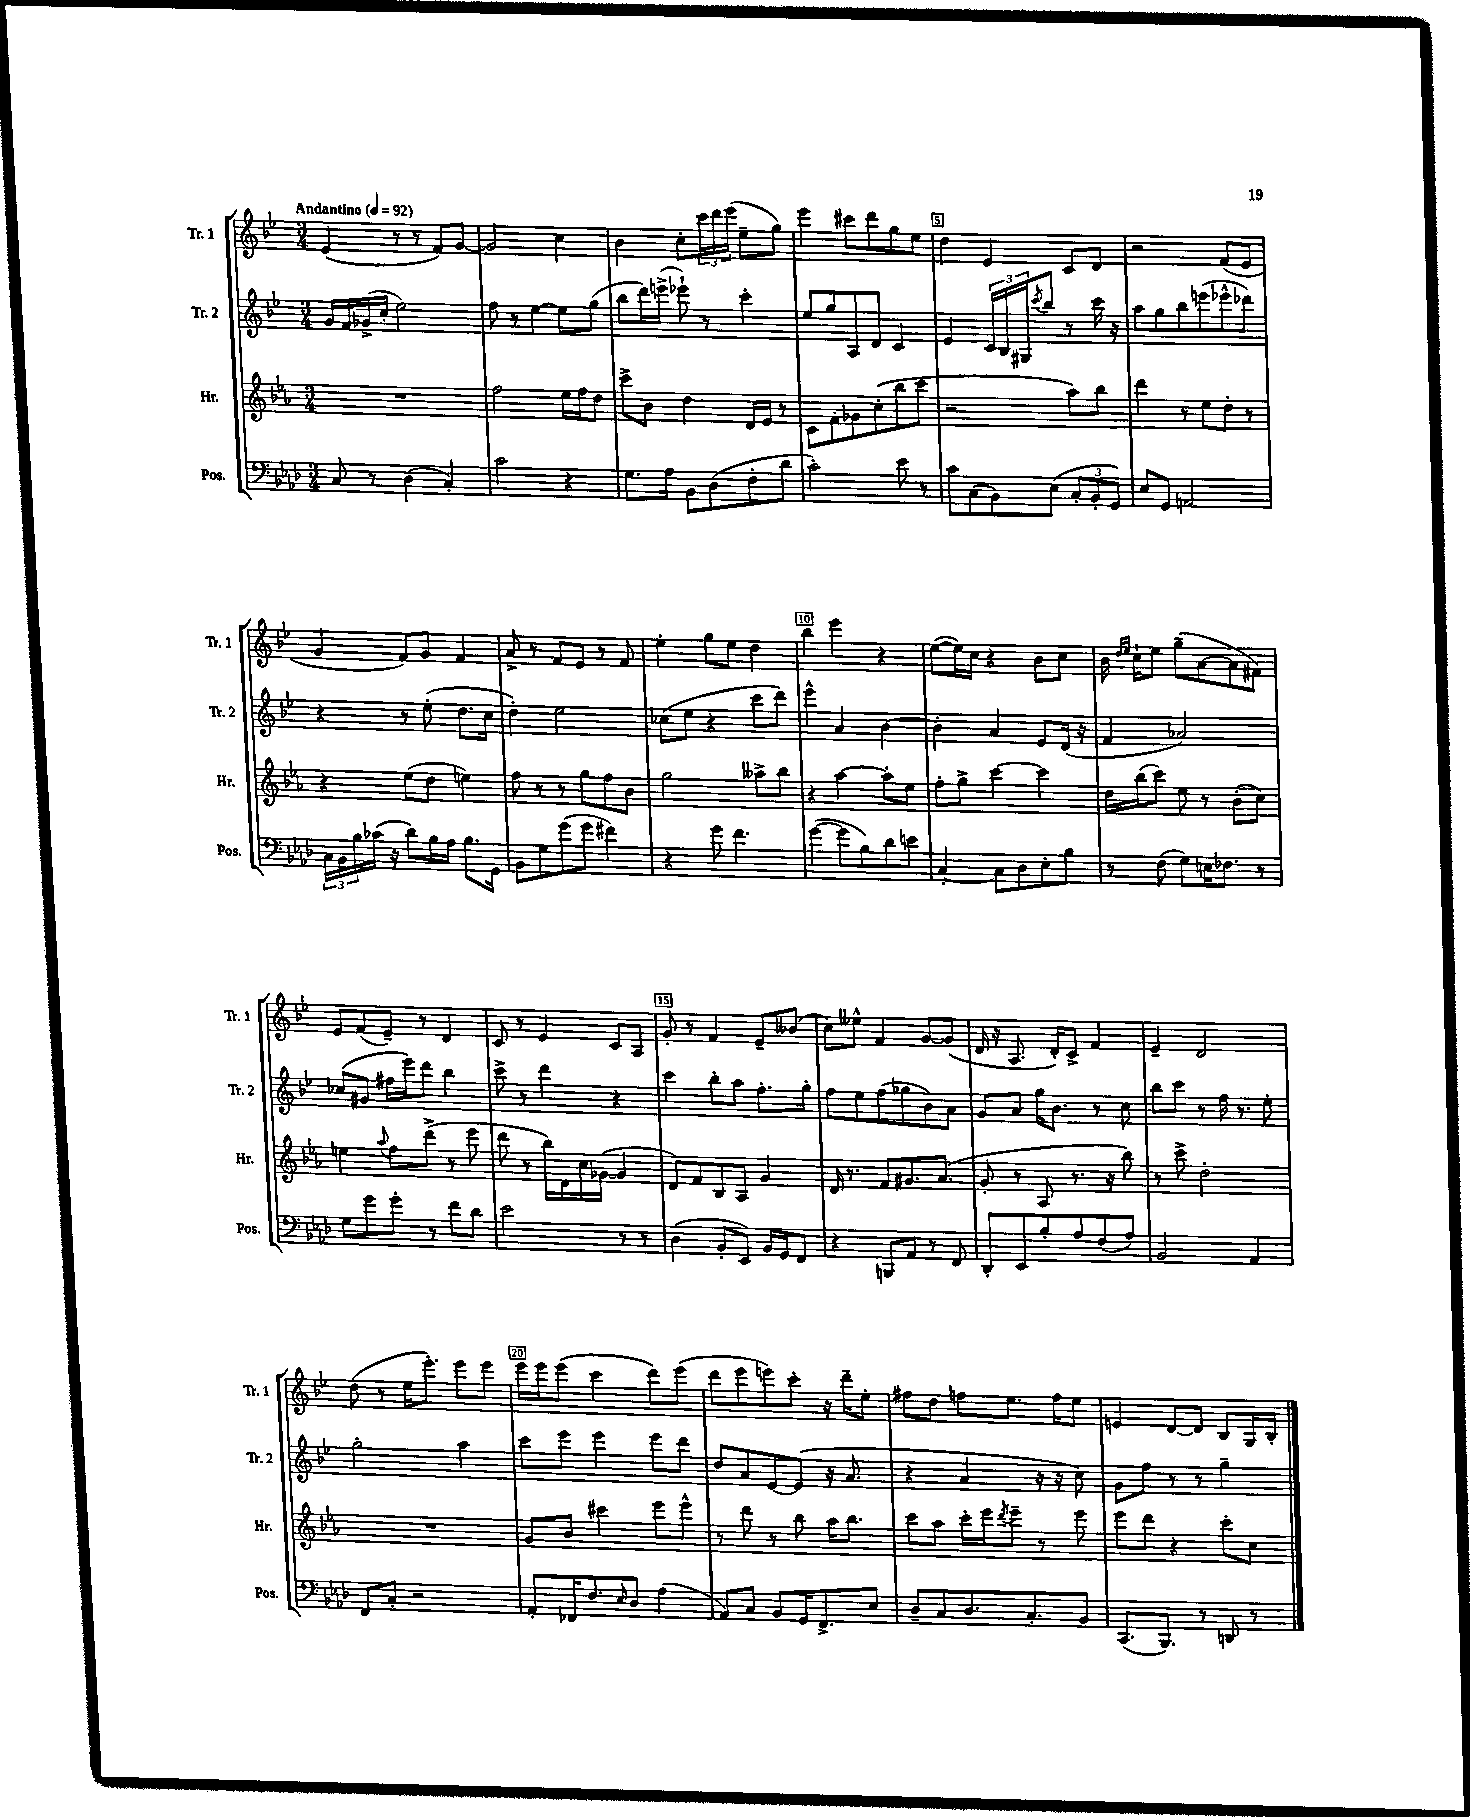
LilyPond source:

<<
\new StaffGroup <<
\new Staff = "s0" \with { instrumentName = "Tr. 1" shortInstrumentName = "Tr. 1" } {
    \clef treble \key bes \major \numericTimeSignature \time 3/4 \tempo "Andantino" 4 = 92
    ees'4( r8 r8 f'8) g'8~ |
    g'2 c''4 |
    bes'4 c''8-. \tuplet 3/2 { c'''16 d'''16 ees'''16( } ees''8-- g''8) |
    ees'''4 cis'''8 d'''8 g''8 ees''8 |
    d''4 ees'4 c'8 d'8 |
    r2 f'8( ees'8 |
    g'4 f'8) g'8 f'4 |
    a'8-> r8 f'8 ees'8 r8 f'8 |
    ees''4-. g''8 ees''8 d''4 |
    bes''4 ees'''4 r4 |
    ees''8~( ees''16) c''16 r4 bes'8 c''8 |
    bes'16 \grace { d''16 ees''16 } c''16-! ees''8 g''8--( a'8~ a'8 fis'8) |
    ees'8 f'8( ees'8--) r8 d'4 |
    c'8 r8 ees'4 c'8 a8 |
    g'8-. r8 f'4 ees'8-- beses'8( |
    c''8) eeses''8-^ f'4 g'8~ g'8( |
    d'16 r16 a8. d'16-.) c'8-> f'4 |
    ees'4-- d'2 |
    d''8( r8 ees''16 ees'''8.-.) ees'''8 ees'''8 |
    ees'''16 ees'''16 ees'''8( c'''4 d'''8) ees'''8( |
    d'''8 ees'''8 e'''8) c'''8-. r16 d'''16-- ees''8-. |
    fis''8 d''8 f''8 ees''8. f''16 ees''8 |
    e'4 d'8~ d'8 bes8 g16 bes16-. \bar "|." |
}
\new Staff = "s1" \with { instrumentName = "Tr. 2" shortInstrumentName = "Tr. 2" } {
    \clef treble \key bes \major \numericTimeSignature \time 3/4
    g'16 f'16 ges'16->( c''16-. ees''2) |
    f''8 r8 ees''4~ ees''8 g''8( |
    bes''8 d'''16) e'''16->( ees'''8-!) r8 c'''4-. |
    ees''8 g''8 a8 d'8 c'4 |
    ees'4 \tuplet 3/2 { c'16 bes16 gis16 } \acciaccatura { c'''8 } bes''8 r8 c'''16 r16 |
    a''8 g''8 bes''8 e'''8( ees'''8-^ des'''8) |
    r4 r8 ees''8-.( d''8. c''16 |
    d''4-.) ees''2 |
    ces''8( ees''8 r4 c'''8 d'''8) |
    ees'''4-^ a'4 bes'4~ |
    bes'4-. a'4 ees'8 d'16( r16 |
    f'4 aes'2) |
    ces''8( gis'8 fis''16 ees'''16) d'''8 bes''4 |
    c'''8-> r8 d'''4 r4 |
    c'''4 bes''8-. a''8 f''8.-. g''16-. |
    f''8 ees''8 f''8( ges''8 bes'8) a'8 |
    g'8 a'8 g''16 bes'8. r8 c''8 |
    bes''8 c'''8 r8 f''16 r8. ees''8-. |
    g''2-. a''4 |
    c'''8 ees'''8 ees'''4 ees'''8 d'''8 |
    d''8 a'8 ees'8~ ees'8( r16 a'8. |
    r4 a'4 r16 r16 c''8) |
    g'8 f''8 r8 r8 g''4-- \bar "|." |
}
\new Staff = "s2" \with { instrumentName = "Hr." shortInstrumentName = "Hr." } {
    \clef treble \key ees \major \numericTimeSignature \time 3/4
    R2. |
    f''2 ees''16 f''16 d''8 |
    c'''8-> bes'8 d''4 d'16 ees'16 r8 |
    c'8 f'8-. ges'8 c''8-.( bes''8 c'''8 |
    r2 aes''8) bes''8 |
    d'''4 r8 ees''8 d''8-. r8 |
    r4 ees''8( d''8 e''4) |
    f''8 r8 r8 g''8 f''8 bes'8 |
    g''2 aeses''8-> bes''8 |
    r4 aes''4~ aes''8-. ees''8 |
    f''8-. g''8-> c'''4~ c'''4 |
    d''16 bes''16( c'''8) ees''8 r8 bes'8-.( c''8) |
    e''4 \appoggiatura { aes''8 } f''8 d'''8->( r8 ees'''8 |
    d'''8 r8 bes''16) d'16 c''16 ges'16~( ges'4 |
    d'8) f'8 bes8 aes8 g'4 |
    d'16 r8. f'8 gis'8. aes'8.( |
    g'8-. r8 aes8 r8. r16 bes''8) |
    r8 c'''8-> d''2-. |
    R2. |
    g'8 bes'8 cis'''4 ees'''8 ees'''8-^ |
    r8 d'''8 r8 bes''8 aes''16 bes''8. |
    c'''8 aes''8 c'''16-. ees'''16 \acciaccatura { d'''8 } ees'''8-- r8 ees'''8 |
    ees'''8 d'''8 r4 c'''8-. c''8 \bar "|." |
}
\new Staff = "s3" \with { instrumentName = "Pos." shortInstrumentName = "Pos." } {
    \clef bass \key aes \major \numericTimeSignature \time 3/4
    c8 r8 des4( c4-.) |
    c'2 r4 |
    g8. aes16 bes,8 des8( f8-. des'8 |
    c'2-.) ees'8 r8 |
    c'8 c8( bes,8) ees8( \tuplet 3/2 { c8-. bes,8-. g,8) } |
    ees8 g,8 a,2 |
    \tuplet 3/2 { c16 bes,16 bes16 } ces'16( r16 des'8) bes16 aes16 bes8. g,16 |
    bes,8 g8 g'8( g'8 fis'4) |
    r4 g'8 f'4. |
    g'4~( g'8 bes8) des'8 e'8 |
    c4~-. c8 des8 ees8-. bes8 |
    r8 f8( g8) e16 fes8. r8 |
    g8 g'8 g'8-. r8 f'8 des'8 |
    ees'2 r8 r8 |
    des4( bes,8-. ees,8) bes,16 g,16 f,8 |
    r4 b,,8 aes,8 r8 f,8 |
    des,8-. ees,8 bes8-. aes8 f8( aes8) |
    bes,2 aes,4 |
    f,8 c8-. r2 |
    aes,8-. fes,16 f8. \grace { ees16 } des8 aes4( |
    aes,8) c8 bes,8 g,16 f,8.-> ees8 |
    des8-- c8 des8. c8.-. bes,8 |
    c,8.( bes,,8.) r8 d,8 r8 \bar "|." |
}
>>
>>
\layout { \context { \Score \override BarNumber.break-visibility = ##(#f #t #t) barNumberVisibility = #(every-nth-bar-number-visible 5) \override BarNumber.stencil = #(make-stencil-boxer 0.1 0.3 ly:text-interface::print) } }
